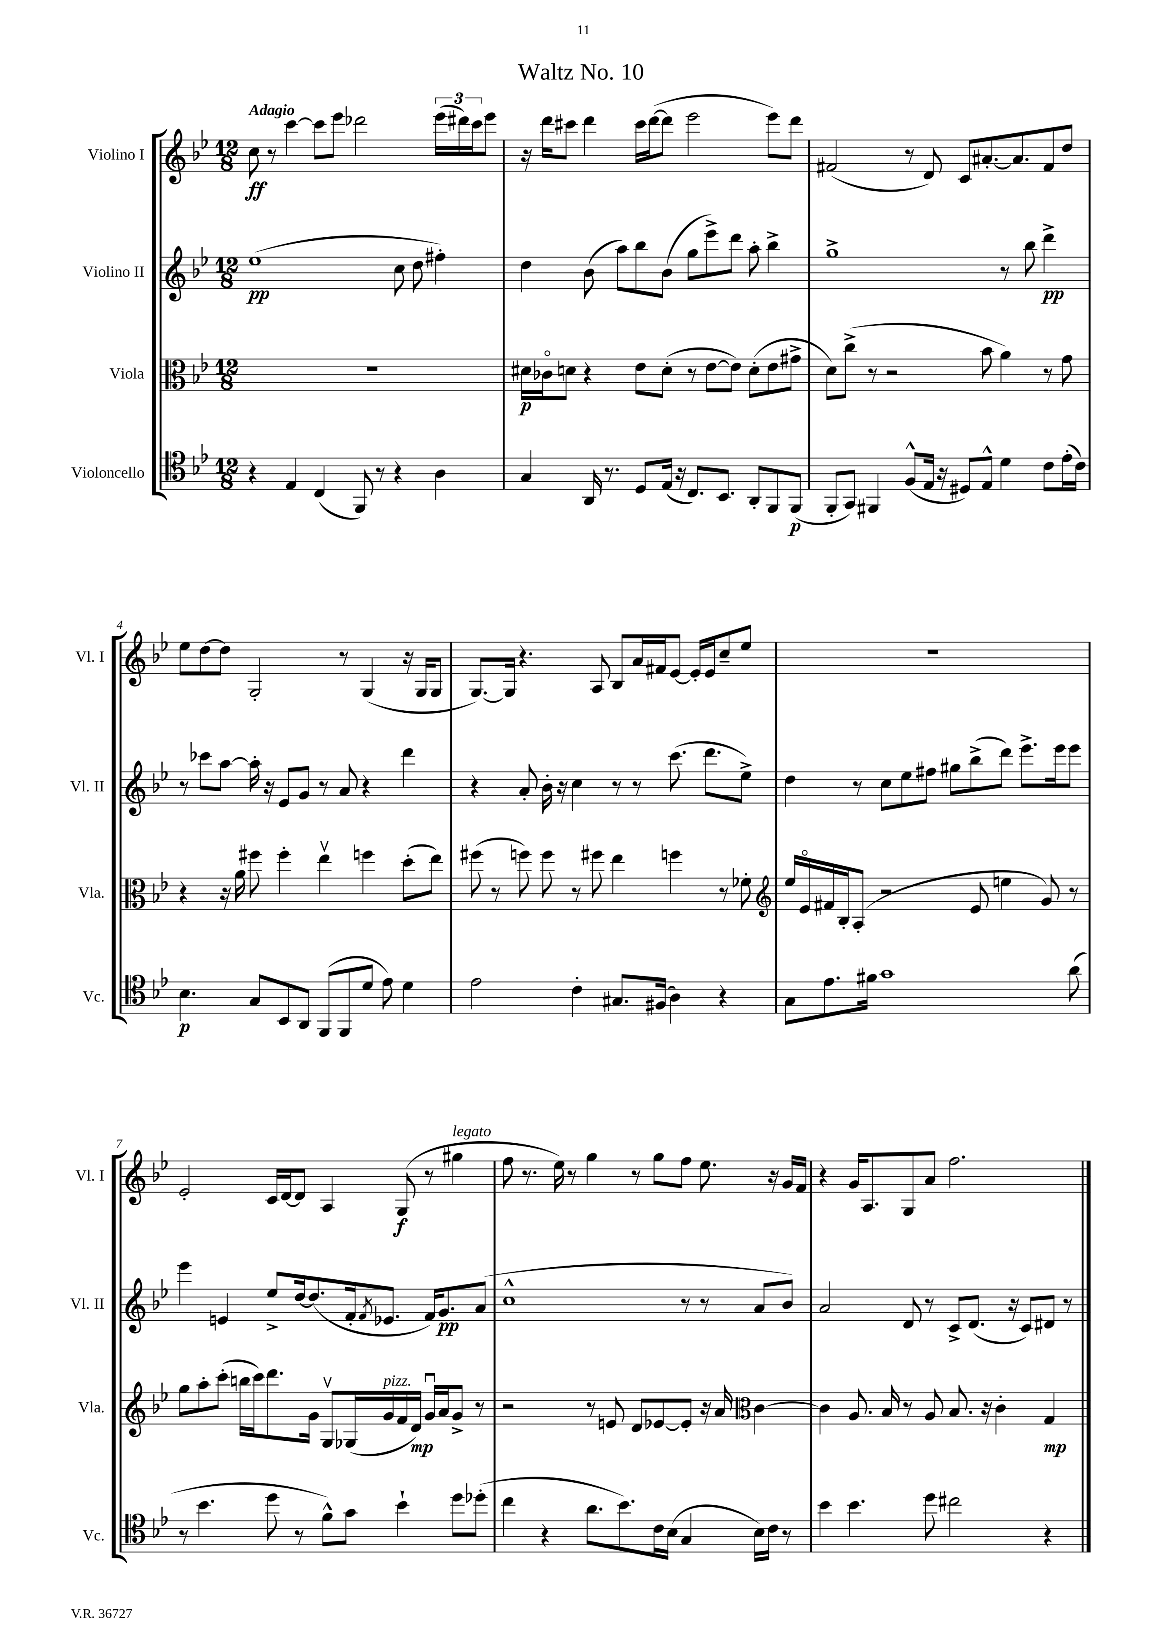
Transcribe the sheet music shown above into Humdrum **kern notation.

**kern	**dynam	**kern	**dynam	**kern	**dynam	**kern	**dynam
*part4	*part4	*part3	*part3	*part2	*part2	*part1	*part1
*staff4	*staff4	*staff3	*staff3	*staff2	*staff2	*staff1	*staff1
*I"Violoncello	*	*I"Viola	*	*I"Violino II	*	*I"Violino I	*
*I'Vc.	*	*I'Vla.	*	*I'Vl. II	*	*I'Vl. I	*
*clefC4	*	*clefC3	*	*clefG2	*	*clefG2	*
*k[b-e-]	*	*k[b-e-]	*	*k[b-e-]	*	*k[b-e-]	*
*M12/8	*	*M12/8	*	*M12/8	*	*M12/8	*
=1	=1	=1	=1	=1	=1	=1	=1
!	!	!	!	!	!	!LO:TX:a:B:t=Adagio	!
4r	.	1.r	.	(1ee-	pp	8cc\	ff
.	.	.	.	.	.	8r	.
4E-/	.	.	.	.	.	[4ccc\	.
(4C/	.	.	.	.	.	8ccc\L]	.
.	.	.	.	.	.	8eee-\J	.
8FF/)	.	.	.	.	.	2ddd-X\	.
8r	.	.	.	.	.	.	.
4r	.	.	.	8cc\	.	.	.
.	.	.	.	8dd\	.	.	.
4A\	.	.	.	4ff#X'\)	.	(24eee-\LL	.
.	.	.	.	.	.	24ddd#X\)	.
.	.	.	.	.	.	24ccc\J	.
.	.	.	.	.	.	8eee-\J	.
=2	=2	=2	=2	=2	=2	=2	=2
4G/	.	16d#X\LL	p	4dd\	.	16r	.
.	.	16c-X\J	.	.	.	16ddd\KL	.
.	.	8dn\J	.	.	.	8ccc#X\J	.
16AA/	.	4r	.	(8b-\	.	4ddd\	.
8.r	.	.	.	.	.	.	.
.	.	.	.	8aa\L)	.	.	.
8D/L	.	8e-\L	.	8bb-\	.	16ccc#\LL	.
.	.	.	.	.	.	([16ddd\J	.
(16E-/Jk	.	(8d'\J	.	(8b-\J	.	8ddd\J]	.
16r	.	.	.	.	.	.	.
8.C/L)	.	8r	.	8gg\L	.	2eee-\	.
.	.	[8e-\L	.	8eee-^\)	.	.	.
8.BB-/J	.	.	.	.	.	.	.
.	.	8e-\J])	.	8ddd\J	.	.	.
8AA'/L	.	(8d'\L	.	8aa'\	.	.	.
8FF/	.	8e-\	.	4bb-^\	.	8eee-\L)	.
(8FF/J	p	8g#X^\J	.	.	.	8ddd\J	.
=3	=3	=3	=3	=3	=3	=3	=3
8FF'/L	.	8d\L)	.	1gg^	.	(2f#X/	.
8GG/J)	.	(8cc^\J	.	.	.	.	.
4FF#X/	.	8r	.	.	.	.	.
.	.	2r	.	.	.	.	.
(8F^^/L	.	.	.	.	.	8r	.
16E-/Jk	.	.	.	.	.	8d/)	.
16r	.	.	.	.	.	.	.
8D#X/L)	.	.	.	.	.	8c/L	.
8E-^^/J	.	8b-\	.	.	.	[8.a#X'/	.
4d\	.	4a\)	.	8r	.	.	.
.	.	.	.	.	.	8.a#/]	.
.	.	.	.	8bb-\	.	.	.
8c\L	.	8r	.	4ddd^\	pp	8f#/	.
(16e-'\L	.	8g\	.	.	.	8dd/J	.
16c\JJ)	.	.	.	.	.	.	.
!!LO:LB:g=z
=4	=4	=4	=4	=4	=4	=4	=4
4.B-\	p	4r	.	8r	.	8ee-\L	.
.	.	.	.	8ccc-X\L	.	[8dd\	.
.	.	16r	.	[8aa\J	.	8dd\J]	.
.	.	16a\	.	.	.	.	.
8G/L	.	8ff#X\	.	16aa'\]	.	2G'/	.
.	.	.	.	16r	.	.	.
8BB-/	.	4ff#'\	.	8e-/L	.	.	.
8AA/J	.	.	.	8g/J	.	.	.
(8FF/L	.	4ee-v\	.	8r	.	.	.
8FF/	.	.	.	8a/	.	8r	.
8d/J	.	4ffn\	.	4r	.	(4G/	.
8e-\)	.	.	.	.	.	.	.
4d\	.	(8dd'\L	.	4ddd\	.	16r	.
.	.	.	.	.	.	16G/KL	.
.	.	8ee-\J)	.	.	.	8G/J	.
=5	=5	=5	=5	=5	=5	=5	=5
2e-\	.	(8ff#X\	.	4r	.	[8.G/L)	.
.	.	8r	.	.	.	.	.
.	.	.	.	.	.	16G/Jk]	.
.	.	8ffn\)	.	8a'/	.	4.r	.
.	.	8ff\	.	16b-'\	.	.	.
.	.	.	.	16r	.	.	.
4c'\	.	8r	.	4cc\	.	.	.
.	.	8ff#X\	.	.	.	8A/	.
8.G#X/L	.	4ee-\	.	8r	.	8B-/L	.
.	.	.	.	8r	.	16a/L	.
(16F#X/Jk	.	.	.	.	.	16f#X/J	.
4A\)	.	4ffn\	.	(8.ccc\	.	[8e-/J	.
.	.	.	.	.	.	16e-'/LL]	.
.	.	.	.	8.ddd\L	.	16e-/J	.
4r	.	8r	.	.	.	8cc~/	.
.	.	8f-X'\	.	8ee-^\J)	.	8ee-/J	.
=6	=6	=6	=6	=6	=6	=6	=6
*	*	*clefG2	*	*	*	*	*
8G\L	.	16ee-/LL	.	4dd\	.	1.r	.
.	.	16e-/	.	.	.	.	.
8.e-\	.	16f#X/	.	.	.	.	.
.	.	16B-'/J	.	.	.	.	.
.	.	(8A'/J	.	8r	.	.	.
16f#X\Jk	.	.	.	.	.	.	.
1g	.	2r	.	8cc\L	.	.	.
.	.	.	.	8ee-\	.	.	.
.	.	.	.	8ff#X\J	.	.	.
.	.	.	.	8gg#X\L	.	.	.
.	.	8e-/	.	(8bb-^\	.	.	.
.	.	4een\	.	8ddd\J)	.	.	.
.	.	.	.	8.eee-^\L	.	.	.
.	.	8g/)	.	.	.	.	.
.	.	.	.	16eee-\k	.	.	.
(8a\	.	8r	.	8eee-\J	.	.	.
!!LO:LB:g=z
=7	=7	=7	=7	=7	=7	=7	=7
8r	.	8gg\L	.	4eee-\	.	2e-'/	.
4.b-\	.	8aa'\	.	.	.	.	.
.	.	(8ccc'\J	.	4en/	.	.	.
.	.	16bbn\LL	.	.	.	.	.
.	.	16ccc\J)	.	.	.	.	.
8dd\	.	8.ddd\	.	8ee-^/L	.	16c/LL	.
.	.	.	.	.	.	[16d/J	.
8r	.	.	.	[16dd/k	.	8d/J]	.
.	.	16g\Jk	.	(8.dd/]	.	.	.
8f^^\L)	.	8Gv/L	.	.	.	4A/	.
8g\J	.	(16G-X/L	.	16f'/k	.	.	.
.	.	.	.	8qf/	.	.	.
!	!	!LO:TX:a:i:t=pizz.	!	!	!	!	!
.	.	16g/	.	8.e-X/J	.	.	.
4b-`\	.	16f/	.	.	.	(8G/	f
.	.	16d/JJ)	mp	.	.	.	.
.	.	16gu/LL	.	16f/KL)	.	8r	.
.	.	16a/J	.	8.g/	pp	.	.
!	!	!	!	!	!	!LO:TX:a:i:t=legato	!
8dd\L	.	8g^/J	.	.	.	4gg#X\	.
(8dd-X'\J	.	8r	.	(8a/J	.	.	.
=8	=8	=8	=8	=8	=8	=8	=8
4cc\	.	2r	.	1cc^^	.	8ff\	.
.	.	.	.	.	.	8.r	.
4r	.	.	.	.	.	.	.
.	.	.	.	.	.	16ee-\)	.
.	.	.	.	.	.	8r	.
8.a\L	.	8r	.	.	.	4gg\	.
.	.	8en/	.	.	.	.	.
8.b-\)	.	.	.	.	.	.	.
.	.	8d/L	.	.	.	8r	.
16c\L	.	[8e-X/	.	.	.	8gg\L	.
(16B-\JJ	.	.	.	.	.	.	.
4G/	.	8e-'/J]	.	8r	.	8ff\J	.
.	.	16r	.	8r	.	8.ee-\	.
.	.	16a/	.	.	.	.	.
*	*	*clefC3	*	*	*	*	*
16B-\LL)	.	[4c\	.	8a/L	.	.	.
16c\JJ	.	.	.	.	.	16r	.
8r	.	.	.	8b-/J)	.	16g/LL	.
.	.	.	.	.	.	16f/JJ	.
=9	=9	=9	=9	=9	=9	=9	=9
4b-\	.	4c\]	.	2a/	.	4r	.
4.b-\	.	8.A/	.	.	.	16g/KL	.
.	.	.	.	.	.	8.A/	.
.	.	16B-/	.	.	.	.	.
.	.	8r	.	8d/	.	8G/	.
8dd\	.	8A/	.	8r	.	8a/J	.
2cc#X\	.	8.B-/	.	8c^/L	.	2.ff\	.
.	.	.	.	(8.d/J	.	.	.
.	.	16r	.	.	.	.	.
.	.	4c'\	.	.	.	.	.
.	.	.	.	16r	.	.	.
.	.	.	.	8c/L)	.	.	.
4r	.	4G/	mp	8d#X/J	.	.	.
.	.	.	.	8r	.	.	.
==	==	==	==	==	==	==	==
*-	*-	*-	*-	*-	*-	*-	*-
